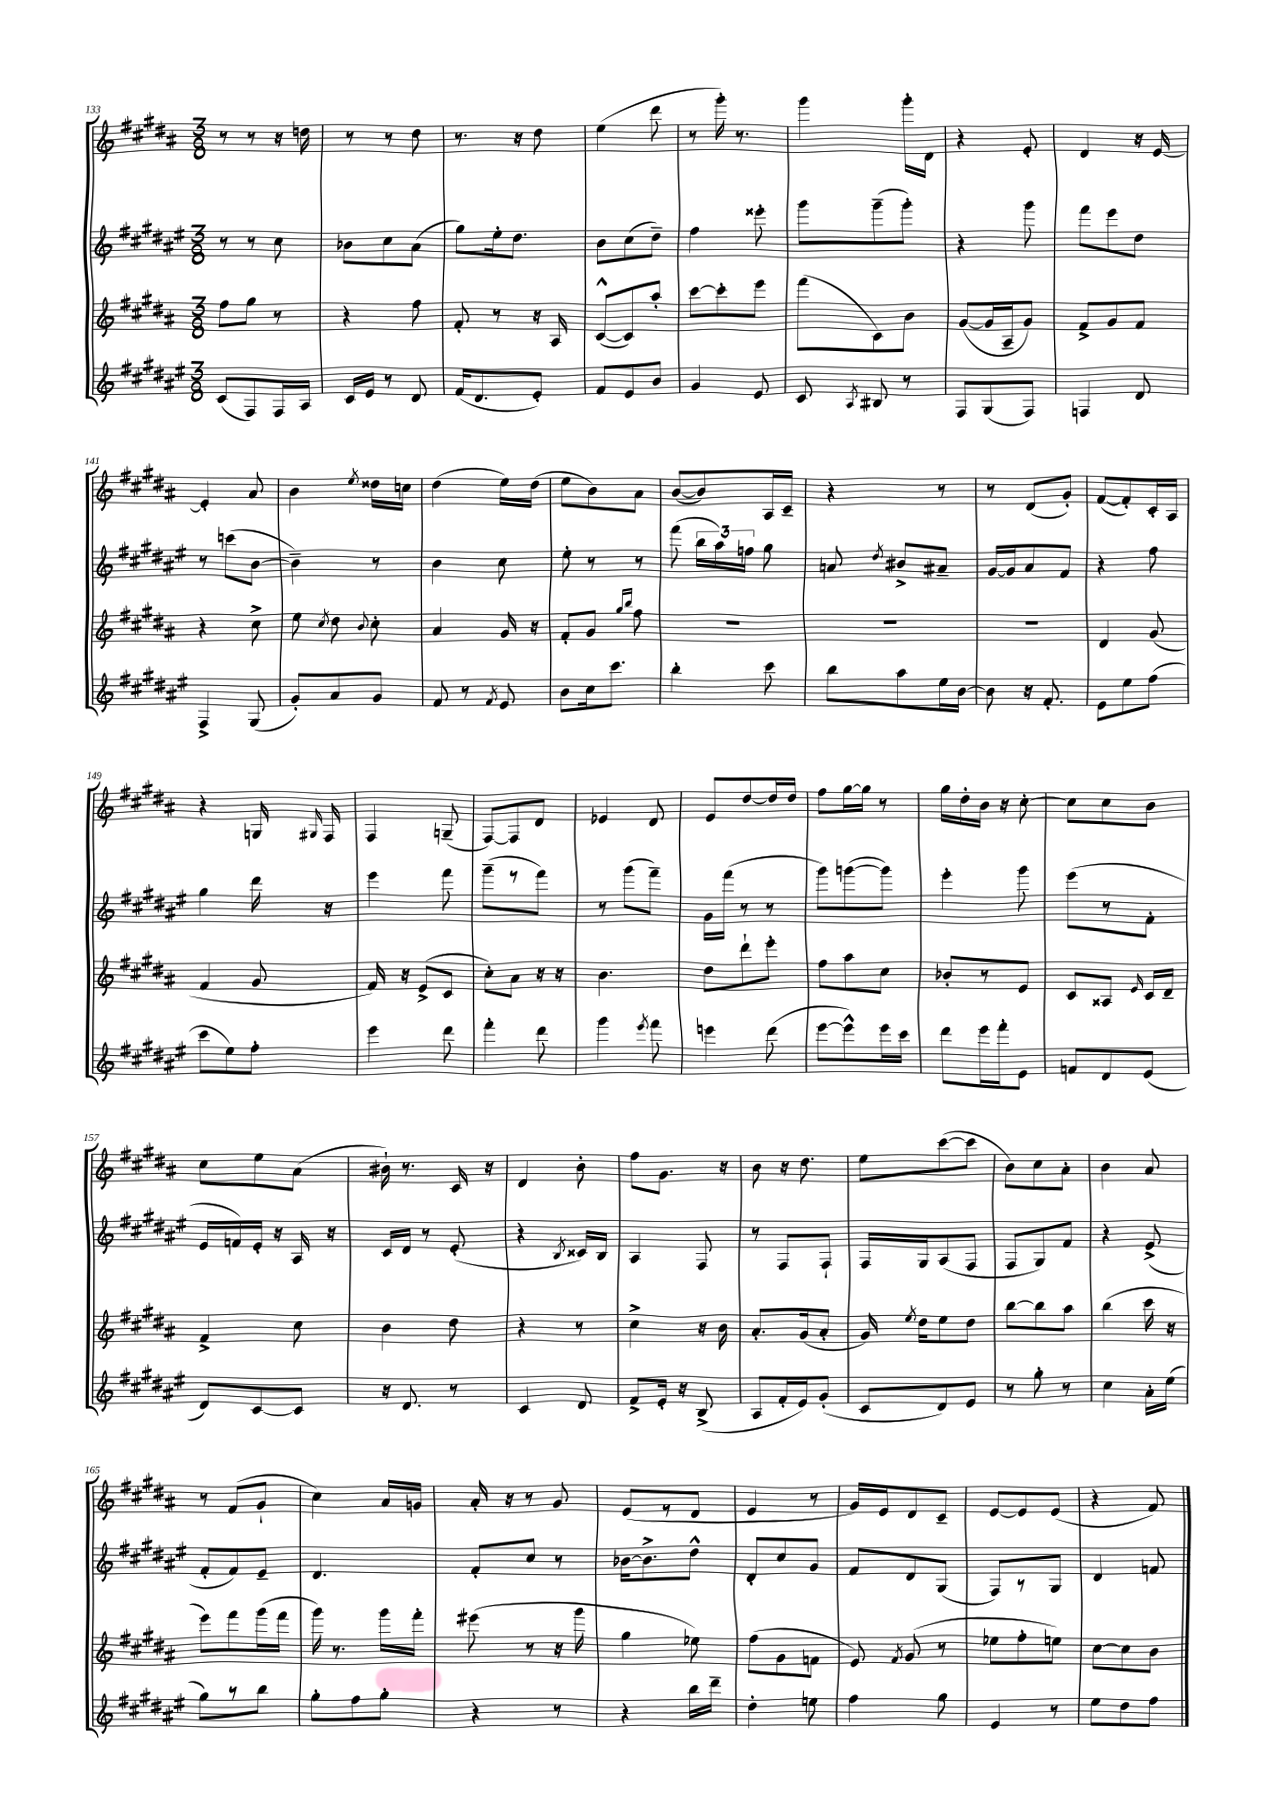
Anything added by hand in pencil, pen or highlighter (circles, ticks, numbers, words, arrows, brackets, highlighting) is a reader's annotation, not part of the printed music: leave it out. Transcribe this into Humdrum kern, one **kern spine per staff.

**kern	**kern	**kern	**kern
*staff4	*staff3	*staff2	*staff1
*clefG2	*clefG2	*clefG2	*clefG2
*k[f#c#g#d#a#e#]	*k[f#c#g#d#a#]	*k[f#c#g#d#a#e#]	*k[f#c#g#d#a#]
*M3/8	*M3/8	*M3/8	*M3/8
(8c#/L	8ff#\L	8r	8r
8F#/)	8gg#\J	8r	8r
16F#/L	8r	8cc#\	16r
16A#/JJ	.	.	16dd\
=	=	=	=
16c#/LL	4r	8b-\L	8r
16e#/JJ	.	.	.
8r	.	8cc#\	8r
8d#/	8ff#\	(8a#\J	8dd#\
=	=	=	=
(16f#/LK	8f#'/	8gg#\L)	8.r
8.d#/	.	.	.
.	8r	16ee#'\k	.
.	.	8.dd#\J	16r
8e#'/J)	16r	.	8dd#\
.	16A#/	.	.
=	=	=	=
8f#/L	([8c#^^/L	8b\L	(4ee\
8e#/	8c#/])	(8cc#\	.
8b/J	8aa#'/J	8dd#~\J)	8ddd#\
=	=	=	=
4g#/	[8ccc#\L	4ff#\	8r
.	8ccc#'\]	.	16ggg#'\)
.	.	.	8.r
8e#/	8eee\J	8eee##'\	.
=	=	=	=
8c#/	(8fff#\L	8ggg#\L	4ggg#\
8qA#/	.	.	.
8B#/	8c#\)	(8ggg#~\	.
8r	8b\J	8ggg#'\J)	16ggg#'\LL
.	.	.	16d#\JJ
=	=	=	=
8F#/L	([8g#/L	4r	4r
(8G#/	16g#/]L	.	.
.	16A#~/J	.	.
8F#/J)	8g#/J)	8ggg#\	8e'/
=	=	=	=
4F/	8f#^/L	8fff#\L	4d#/
.	8g#/	8eee#\	.
8d#/	8f#/J	8dd#\J	16r
.	.	.	[16e/
=	=	=	=
4F#^/	4r	8r	4e'/]
.	.	(8ccc\L	.
(8G#/	8cc#^\	[8b\J	8a#/
=	=	=	=
8g#'/L)	8ee\	4b~\])	4b\
.	8qcc#/	.	.
8a#/	8dd#\	.	.
.	8qqb/	.	8qee/
8g#/J	8cc#'\	8r	16dd##\LL
.	.	.	16cc\JJ
=	=	=	=
8f#/	4a#/	4b\	(4dd#\
8r	.	.	.
8qf#/	.	.	.
8e#/	16g#/	8cc#\	16ee\LL)
.	16r	.	(16dd#\JJ
=	=	=	=
8b\L	8f#'/L	8ee#'\	8ee\L
16cc#\k	8g#/J	8r	8b\)
8.ccc#\J	.	.	.
.	16qqgg#/LL	.	.
.	16qqbb/JJ	.	.
.	8ff#\	8r	8a#\J
=	=	=	=
4bb'\	4.r	(8fff#\	([8b/L
.	.	24bb\LL	8b/])
.	.	24aa#\)	.
.	.	24ff\JJ	.
8ccc#\	.	8gg#\	16A#/L
.	.	.	16c#~/JJ
=	=	=	=
8bb\L	4.r	8a/	4r
.	.	8qdd#/	.
8aa#\	.	8b#^/L	.
16ee#\L	.	8a#~/J	8r
[16b\JJ	.	.	.
=	=	=	=
8b\]	4.r	[16g#/LL	8r
.	.	16g#/]J	.
16r	.	8a#/	(8d#/L
8.f#'/	.	.	.
.	.	8f#/J	8g#'/J)
=	=	=	=
8e#\L	4d#/	4r	([8f#/L
8ee#\	.	.	8f#'/])
(8ff#\J	(8g#/	8ff#\	16c#'/L
.	.	.	16A#/JJ
=	=	=	=
8ccc#\L	4f#/	4gg#\	4r
8ee#\)	.	.	.
8ff#'\J	8g#/	16ddd#\	16G/
.	.	.	16qqG#/
.	.	16r	16F#/
=	=	=	=
4eee#\	16f#/)	4eee#\	4F#/
.	16r	.	.
.	(8e^/L	.	.
8ddd#\	8c#/J	8fff#\	(8G~/
=	=	=	=
4fff#'\	8cc#'\L)	(8ggg#~\L	[8F#/L)
.	8a#\J	8r	8F#/]
8ddd#\	16r	8fff#\J)	8d#/J
.	16r	.	.
=	=	=	=
4ggg#\	4.b\	8r	4e-/
.	.	(8ggg#\L	.
8qeee#/	.	.	.
8fff#\	.	8fff#~\J)	8d#/
=	=	=	=
4eee\	8dd#\L	16g#\LL	8e/L
.	.	(16fff#\JJ	.
.	8ddd#`\	8r	[8dd#/
(8ddd#\	8eee'\J	8r	16dd#/]L
.	.	.	16dd#/JJ
=	=	=	=
[8eee#\L	8ff#\L	8ggg#\L)	8ff#\L
8eee#^^\])	8aa#\	([8ggg\	[16gg#\L
.	.	.	16gg#\]JJ
16eee#\L	8cc#\J	8ggg\]J)	8r
16ccc#\JJ	.	.	.
=	=	=	=
8ddd#\L	8b-'/L	4eee#'\	16gg#\LL
.	.	.	16dd#'\
16eee#\L	8r	.	16b\JJ
16fff#'\J	.	.	16r
8e#\J	8e/J	8ggg#\	[8cc#'\
=	=	=	=
8f/L	8c#/L	(8eee#\L	8cc#\]L
8d#/	8A##/J	8r	8cc#\
.	16qqe/	.	.
(8e#/J	16c#/LL	8f#'\J	8b\J
.	16d#~/JJ	.	.
=	=	=	=
8d#/L)	4f#^/	16e#/LL	8cc#\L
.	.	16f/)	.
[8c#/	.	16e#'/JJ	8ee\
.	.	16r	.
8c#/]J	8cc#\	16A#/	(8a#\J
.	.	16r	.
=	=	=	=
16r	4b\	16c#/LL	16b#`\)
8.d#/	.	16d#/JJ	8.r
.	.	8r	.
8r	8dd#\	(8e#'/	16c#/
.	.	.	16r
=	=	=	=
4c#/	4r	4r	4d#/
.	.	8qB/	.
8d#/	8r	16c##/LL)	8b'\
.	.	16B/JJ	.
=	=	=	=
8f#^/L	4cc#^\	4A#/	8ff#\L
16e#'/Jk	.	.	8.g#\J
16r	.	.	.
(8B^/	16r	8F#/	.
.	16b\	.	16r
=	=	=	=
8A#/L	8.a#'/L	8r	8b\
16f#'/L	.	8F#/L	16r
16e#/J)	(16g#/k	.	8.dd#\
(8g#'/J	8a#'/J	8F#`/J	.
=	=	=	=
8c#/L	16g#/)	16F#/LL	8ee\L
.	8qee/	.	.
.	16dd#\LK	16G#/J	.
8d#/)	8ee\	(8A#/	([8ccc#\
8e#/J	8dd#\J	8F#/J	8ccc#\]J
=	=	=	=
8r	[8bb\L	8F#/L	8b\L)
8gg#'\	8bb\]	8G#/)	8cc#\
8r	8aa#\J	8f#/J	8a#'\J
=	=	=	=
4cc#\	(4bb\	4r	4b\
16a#'\LL	16ccc#\	(8e#^/	8a#/
(16ee#\JJ	16r	.	.
=	=	=	=
8gg#\L)	8eee\L)	8f#'/L	8r
8r	8fff#\	8f#/)	(8f#/L
8bb\J	(16ggg#\L	8e#~/J	8g#`/J
.	16fff#\JJ	.	.
=	=	=	=
8gg#'\L	16ggg#\)	4.d#/	4cc#\)
.	8.r	.	.
8ff#\	.	.	.
8gg#'\J	16ggg#\LL	.	16a#/LL
.	16fff#'\JJ	.	16g/JJ
=	=	=	=
4r	(8eee#\	8f#'/L	16a#'/
.	.	.	16r
.	8r	8cc#/J	8r
8r	16r	8r	8g#/
.	16ggg#\	.	.
=	=	=	=
4r	4gg#\	[16b-\LK	(8e/L
.	.	8.b-^\]	.
.	.	.	8r
16bb\LL	8ee-\)	8dd#^^\J	8d#/J
16ddd#~\JJ	.	.	.
=	=	=	=
4dd#'\	(8ff#\L	8d#'/L	4e/
.	8g#\	8cc#/	.
8ee\	8f\J	8g#/J	8r
=	=	=	=
4ff#\	8e/)	8f#/L	16g#/LL)
.	.	.	16e/J
.	8qf#/	.	.
.	(8g#/	8d#/	8d#/
8gg#\	8r	(8G#/J	8c#~/J
=	=	=	=
4e#/	8ee-\L	8F#/L)	[8e/L
.	8ff#'\	8r	8e/]
8r	8ee\J)	8G#/J	(8e/J
=	=	=	=
8ee#\L	[8cc#\L	4d#/	4r
8dd#\	8cc#\]	.	.
8ff#\J	8b\J	8f/	8f#/)
==	==	==	==
*-	*-	*-	*-
